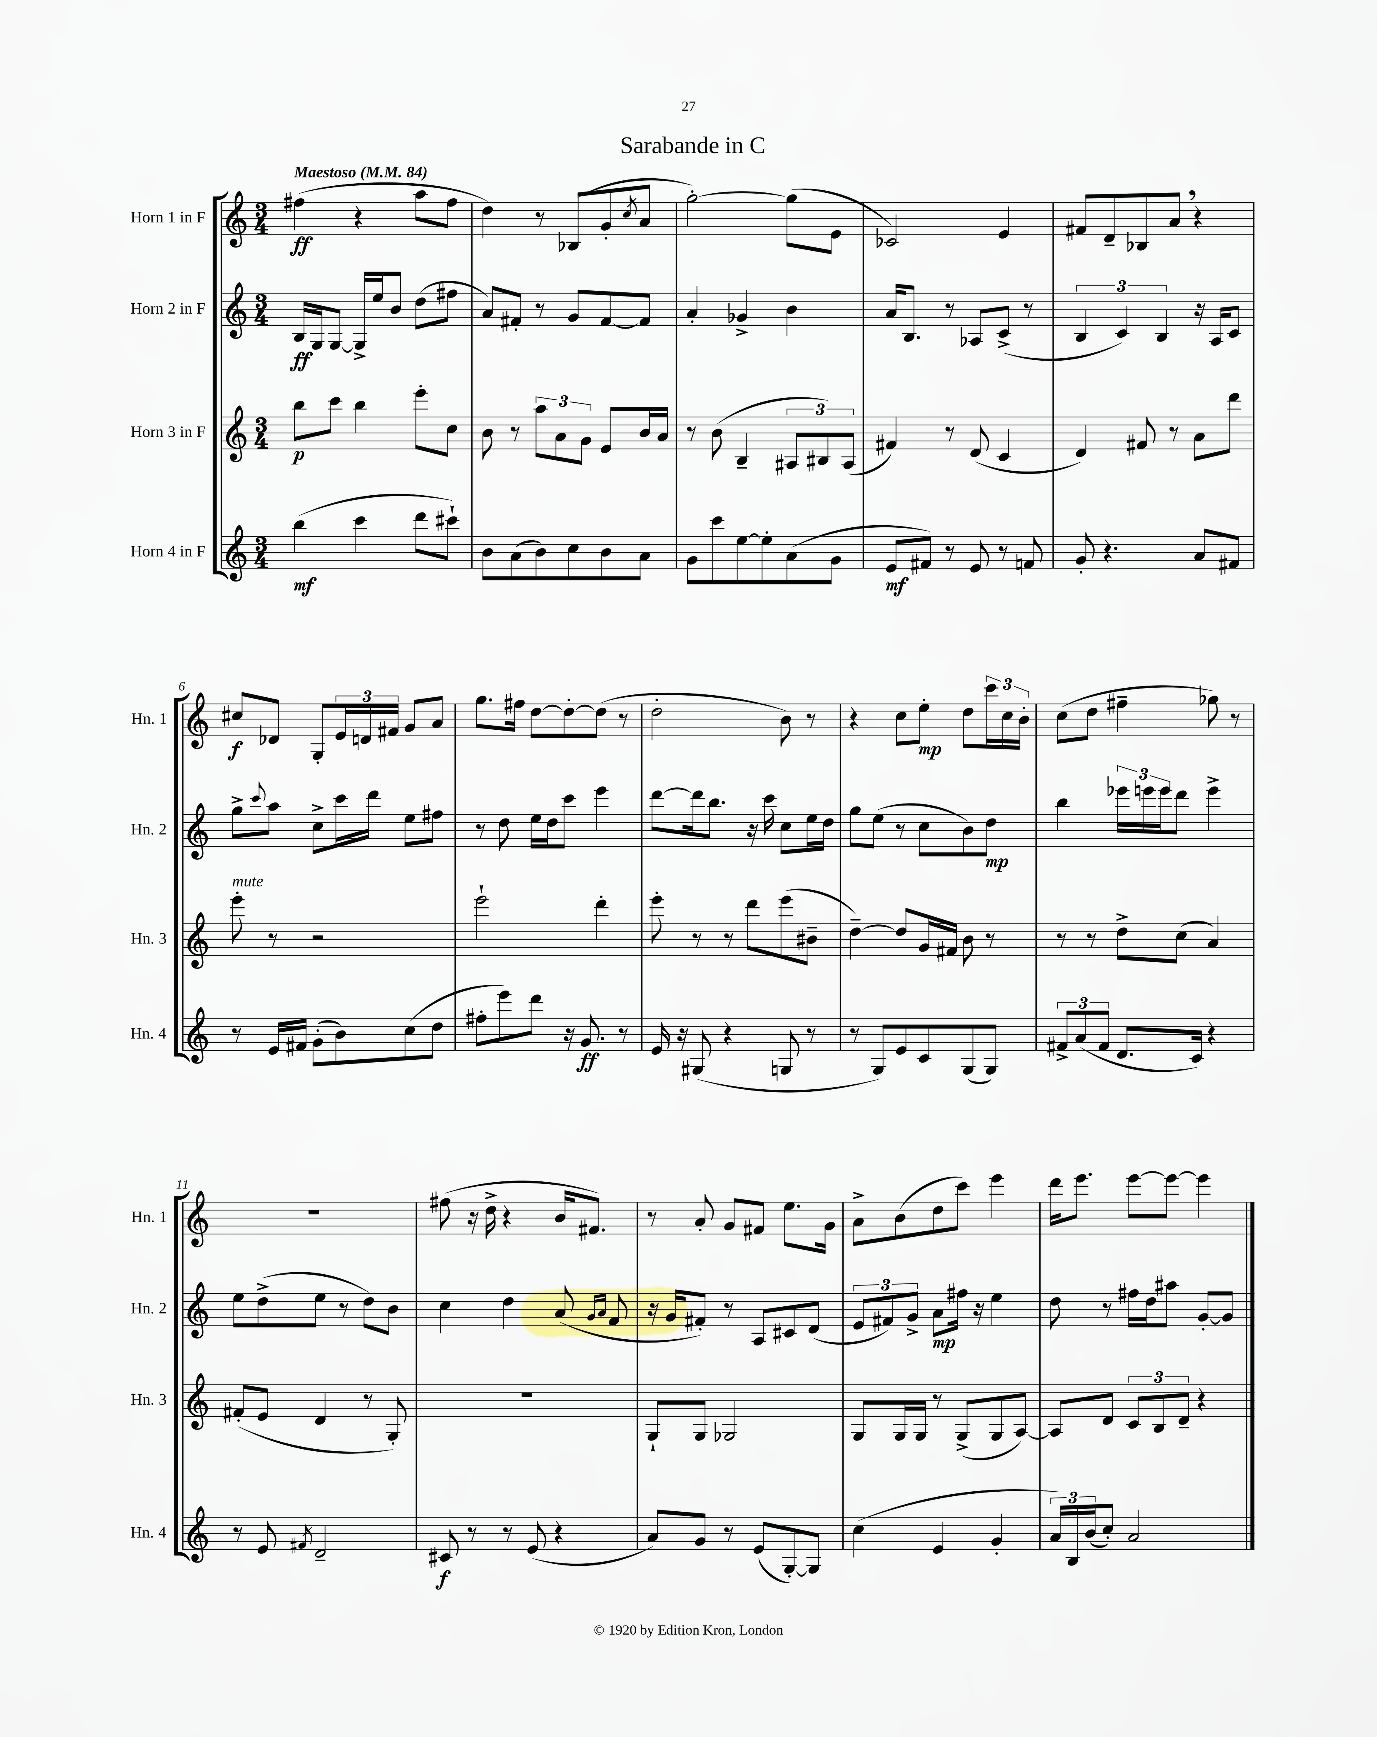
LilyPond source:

\header { title = "Sarabande in C" }
<<
\new StaffGroup <<
\new Staff = "s0" \with { instrumentName = "Horn 1 in F" shortInstrumentName = "Hn. 1" } {
    \clef treble \key c \major \numericTimeSignature \time 3/4 \tempo "Maestoso" 4 = 84
    fis''4\ff( r4 a''8 fis''8 |
    d''4) r8 bes8( g'8-. \acciaccatura { c''8 } a'8 |
    g''2~-.) g''8( e'8 |
    ces'2) e'4 |
    fis'8 d'8-- bes8 a'8 \breathe r4 |
    cis''8\f des'8 g8-. \tuplet 3/2 { e'16 d'16 fis'16 } g'8 a'8 |
    g''8. fis''16 d''8~ d''8~-. d''8( r8 |
    d''2-. b'8) r8 |
    r4 c''8 e''8-.\mp d''8 \tuplet 3/2 { c'''16 c''16 b'16-. } |
    c''8( d''8 fis''4-- ges''8) r8 |
    r2. |
    fis''8( r16 d''16-> r4 b'16 fis'8.) |
    r8 a'8-. g'8 fis'8 e''8. g'16 |
    a'8-> b'8( d''8 c'''8) e'''4 |
    d'''16 e'''8. e'''8~ e'''8~ e'''4 \bar "|." |
}
\new Staff = "s1" \with { instrumentName = "Horn 2 in F" shortInstrumentName = "Hn. 2" } {
    \clef treble \key c \major \numericTimeSignature \time 3/4
    b16\ff g16 g8~ g16-> e''16 b'8 d''8( fis''8 |
    a'8) fis'8-. r8 g'8 fis'8~ fis'8 |
    a'4-. ges'4-> b'4 |
    a'16 b8. r8 aes8 c'8->( r8 |
    \tuplet 3/2 { b4 c'4) b4 } r16 a16 c'8 |
    g''8-> \appoggiatura { c'''8 } a''8 c''8-> c'''16 d'''16 e''8 fis''8 |
    r8 d''8 e''16 d''16 c'''8 e'''4 |
    d'''8~ d'''16 b''8. r16 c'''16 c''8 e''16 d''16 |
    g''8 e''8( r8 c''8 b'8) d''8\mp |
    b''4 \tuplet 3/2 { ees'''16 e'''16 e'''16 } d'''8 e'''4-> |
    e''8 d''8->( e''8 r8 d''8) b'8 |
    c''4 d''4 a'8( \grace { g'16 a'16 } f'8 |
    r16 g'16 fis'8-.) r8 a8 cis'8 d'8( |
    \tuplet 3/2 { e'8 fis'8) g'8-> } a'8\mp fis''16 r16 e''4 |
    d''8 r8 fis''16 d''16 ais''8 g'8~-. g'8 \bar "|." |
}
\new Staff = "s2" \with { instrumentName = "Horn 3 in F" shortInstrumentName = "Hn. 3" } {
    \clef treble \key c \major \numericTimeSignature \time 3/4
    b''8\p c'''8 b''4 e'''8-. c''8 |
    b'8 r8 \tuplet 3/2 { a''8 a'8 g'8 } e'8 b'16 a'16 |
    r8 b'8( b4-- \tuplet 3/2 { ais8 bis8) ais8( } |
    fis'4) r8 d'8( c'4 |
    d'4) fis'8 r8 a'8 d'''8 |
    e'''8-.^\markup { \italic "mute" } r8 r2 |
    e'''2-! d'''4-. |
    e'''8-. r8 r8 d'''8 e'''8( bis'8-- |
    d''4~--) d''8 g'16 fis'16 b'8 r8 |
    r8 r8 d''8-> c''8( a'4) |
    fis'8-.( e'8 d'4 r8 g8-.) |
    R2. |
    g8-! g8 ges2 |
    g8 g16 g16 r8 g8->( g8 a8~) |
    a8 d'8 \tuplet 3/2 { c'8 b8 d'8-- } r4 \bar "|." |
}
\new Staff = "s3" \with { instrumentName = "Horn 4 in F" shortInstrumentName = "Hn. 4" } {
    \clef treble \key c \major \numericTimeSignature \time 3/4
    b''4\mf( c'''4 d'''8 cis'''8-!) |
    b'8 a'8( b'8) c''8 b'8 a'8 |
    g'8 c'''8 e''8~ e''8-. a'8( g'8 |
    e'8\mf fis'8) r8 e'8 r8 f'8 |
    g'8-. r4. a'8 fis'8 |
    r8 e'16 fis'16 g'8-.( b'8) c''8( d''8 |
    fis''8-. e'''8) d'''8 r16 g'8.\ff r8 |
    e'16 r16 gis8( r4 g8 r8 |
    r8 g8) e'8 c'8 g8( g8) |
    \tuplet 3/2 { fis'8-> a'8( fis'8 } d'8. c'16) r4 |
    r8 e'8 \acciaccatura { fis'8 } d'2-- |
    cis'8\f r8 r8 e'8( r4 |
    a'8) g'8 r8 e'8( g8~-.) g8 |
    c''4( e'4 g'4-. |
    \tuplet 3/2 { a'16) b16 b'16( } c''8-.) a'2 \bar "|." |
}
>>
>>
